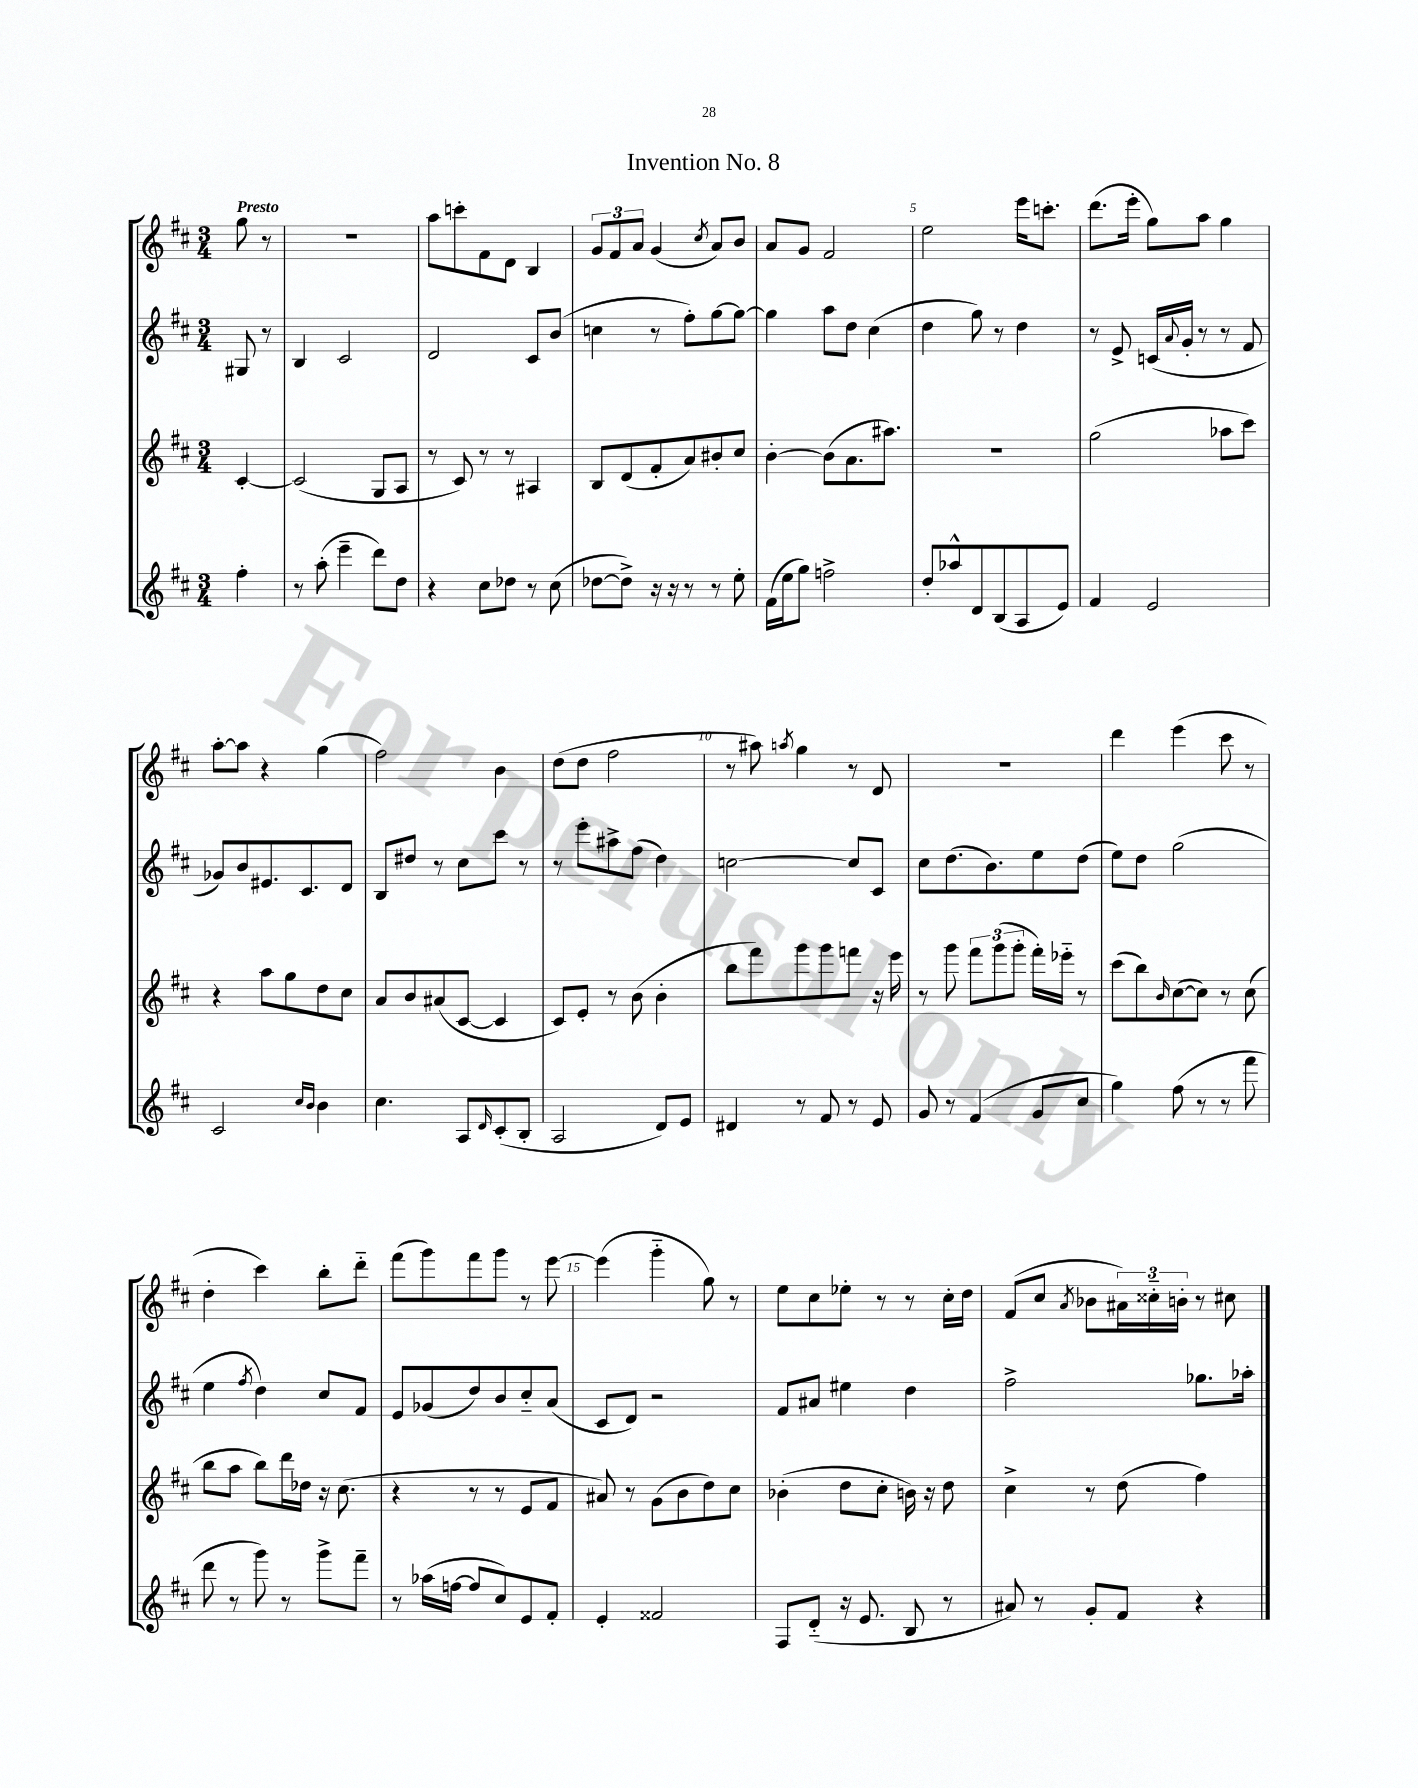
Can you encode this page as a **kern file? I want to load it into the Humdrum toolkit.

**kern	**kern	**kern	**kern
*staff4	*staff3	*staff2	*staff1
*clefG2	*clefG2	*clefG2	*clefG2
*k[f#c#]	*k[f#c#]	*k[f#c#]	*k[f#c#]
*M3/4	*M3/4	*M3/4	*M3/4
4ff#'	[4c#'	8G#	8gg
.	.	8r	8r
=	=	=	=
8r	(2c#]	4B	2.r
(8aa'	.	.	.
4eee~	.	2c#	.
8ddd)	8G	.	.
8dd	8A	.	.
=	=	=	=
4r	8r	2d	8aa
.	8c#)	.	8ccc'
8cc#	8r	.	8f#
8dd-	8r	.	8d
8r	4A#	8c#	4B
(8cc#	.	(8b	.
=	=	=	=
[8dd-	8B	4cc	12g
.	.	.	12f#
8dd-^])	(8d	.	.
.	.	.	12a
16r	8f#'	8r	(4g
16r	.	.	.
8r	8a)	8ff#')	.
.	.	.	8qcc#
8r	8b#'	[8gg	8a)
8ee'	8cc#	8gg_	8b
=	=	=	=
(16f#	[4b'	4gg]	8a
16ee	.	.	.
8gg)	.	.	8g
2ff^	(8b]	8aa	2f#
.	8.a	8dd	.
.	.	(4cc#	.
.	8.aa#)	.	.
=	=	=	=
8dd'	2.r	4dd	2ee
8aa-^^	.	.	.
8d	.	8gg)	.
(8B	.	8r	.
8A	.	4dd	16eee
.	.	.	8.ccc'
8e)	.	.	.
=	=	=	=
4f#	(2gg	8r	(8.ddd
.	.	8e^	.
.	.	.	16eee'
2e	.	(16c	8gg)
.	.	8qqa	.
.	.	16g'	.
.	.	8r	8aa
.	8aa-	8r	4gg
.	8ccc#)	8f#	.
=	=	=	=
2c#	4r	8g-)	[8aa'
.	.	8b	8aa]
.	8aa	8.e#	4r
.	8gg	.	.
.	.	8.c#	.
16qqcc#	.	.	.
16qqb	.	.	.
4b	8dd	.	(4gg
.	8cc#	8d	.
=	=	=	=
4.cc#	8a	8B	2ff#)
.	8b	8dd#	.
.	(8a#	8r	.
8A	[8c#	8cc#	.
16qqd	.	.	.
(8c#'	4c#]	8ccc#	4b
8B'	.	8r	.
=	=	=	=
2A	8c#)	8r	(8dd
.	8e'	8eee'	8dd
.	8r	8aa#^	2ff#
.	(8b	(8ff#	.
8d)	4b'	4dd)	.
8e	.	.	.
=	=	=	=
4d#	8bb	[2cc	8r
.	8fff#)	.	8aa#)
.	.	.	8qaa
8r	8ggg	.	4gg
8f#	8ggg	.	.
8r	8fff	8cc]	8r
8e	16r	8c#	8d
.	16eee	.	.
=	=	=	=
8g	8r	8cc#	2.r
8r	8ggg	(8.dd	.
(4f#	12fff#	.	.
.	.	8.b)	.
.	(12ggg	.	.
.	12ggg'	.	.
8g	16fff#')	8ee	.
.	16eee-'~	.	.
8cc#	8r	(8dd	.
=	=	=	=
4gg)	(8ccc#	8ee)	4ddd
.	8bb)	8dd	.
.	16qqb	.	.
(8ff#	([8cc#	(2gg	(4eee
8r	8cc#])	.	.
8r	8r	.	8ccc#
8fff#	(8cc#	.	8r
=	=	=	=
8ddd	8bb	4ee	4dd'
8r	8aa	.	.
.	.	8qff#	.
8ggg)	8bb)	4dd)	4ccc#)
8r	16ddd	.	.
.	16dd-	.	.
8ggg^	16r	8cc#	8bb'
.	(8.cc#	.	.
8fff#~	.	8f#	8ddd'~
=	=	=	=
8r	4r	8e	(8fff#
(16aa-	.	(8g-	8ggg)
[16ff	.	.	.
8ff]	8r	8dd)	8fff#
8cc#)	8r	8b	8ggg
8e	8e	8cc#'~	8r
8f#'	8f#	(8a	[8eee
=	=	=	=
4e'	8a#)	8c#	(4eee]
.	8r	8d)	.
2f##	(8g	2r	4ggg'~
.	8b	.	.
.	8dd)	.	8gg)
.	8cc#	.	8r
=	=	=	=
8F#	(4b-'	8f#	8ee
(8d'~	.	8a#	8cc#
16r	8dd	4ee#	8ee-'
8.e	.	.	.
.	8cc#'	.	8r
8B	16b)	4dd	8r
.	16r	.	.
8r	8dd	.	16cc#'
.	.	.	16dd
=	=	=	=
8a#)	4cc#^	2ff#^	(8f#
8r	.	.	8cc#
.	.	.	8qa
8g'	8r	.	8b-
8f#	(8dd	.	24a#)
.	.	.	24cc##'~
.	.	.	24b'
4r	4ff#)	8.gg-	8r
.	.	.	8cc#
.	.	16aa-'	.
==	==	==	==
*-	*-	*-	*-
